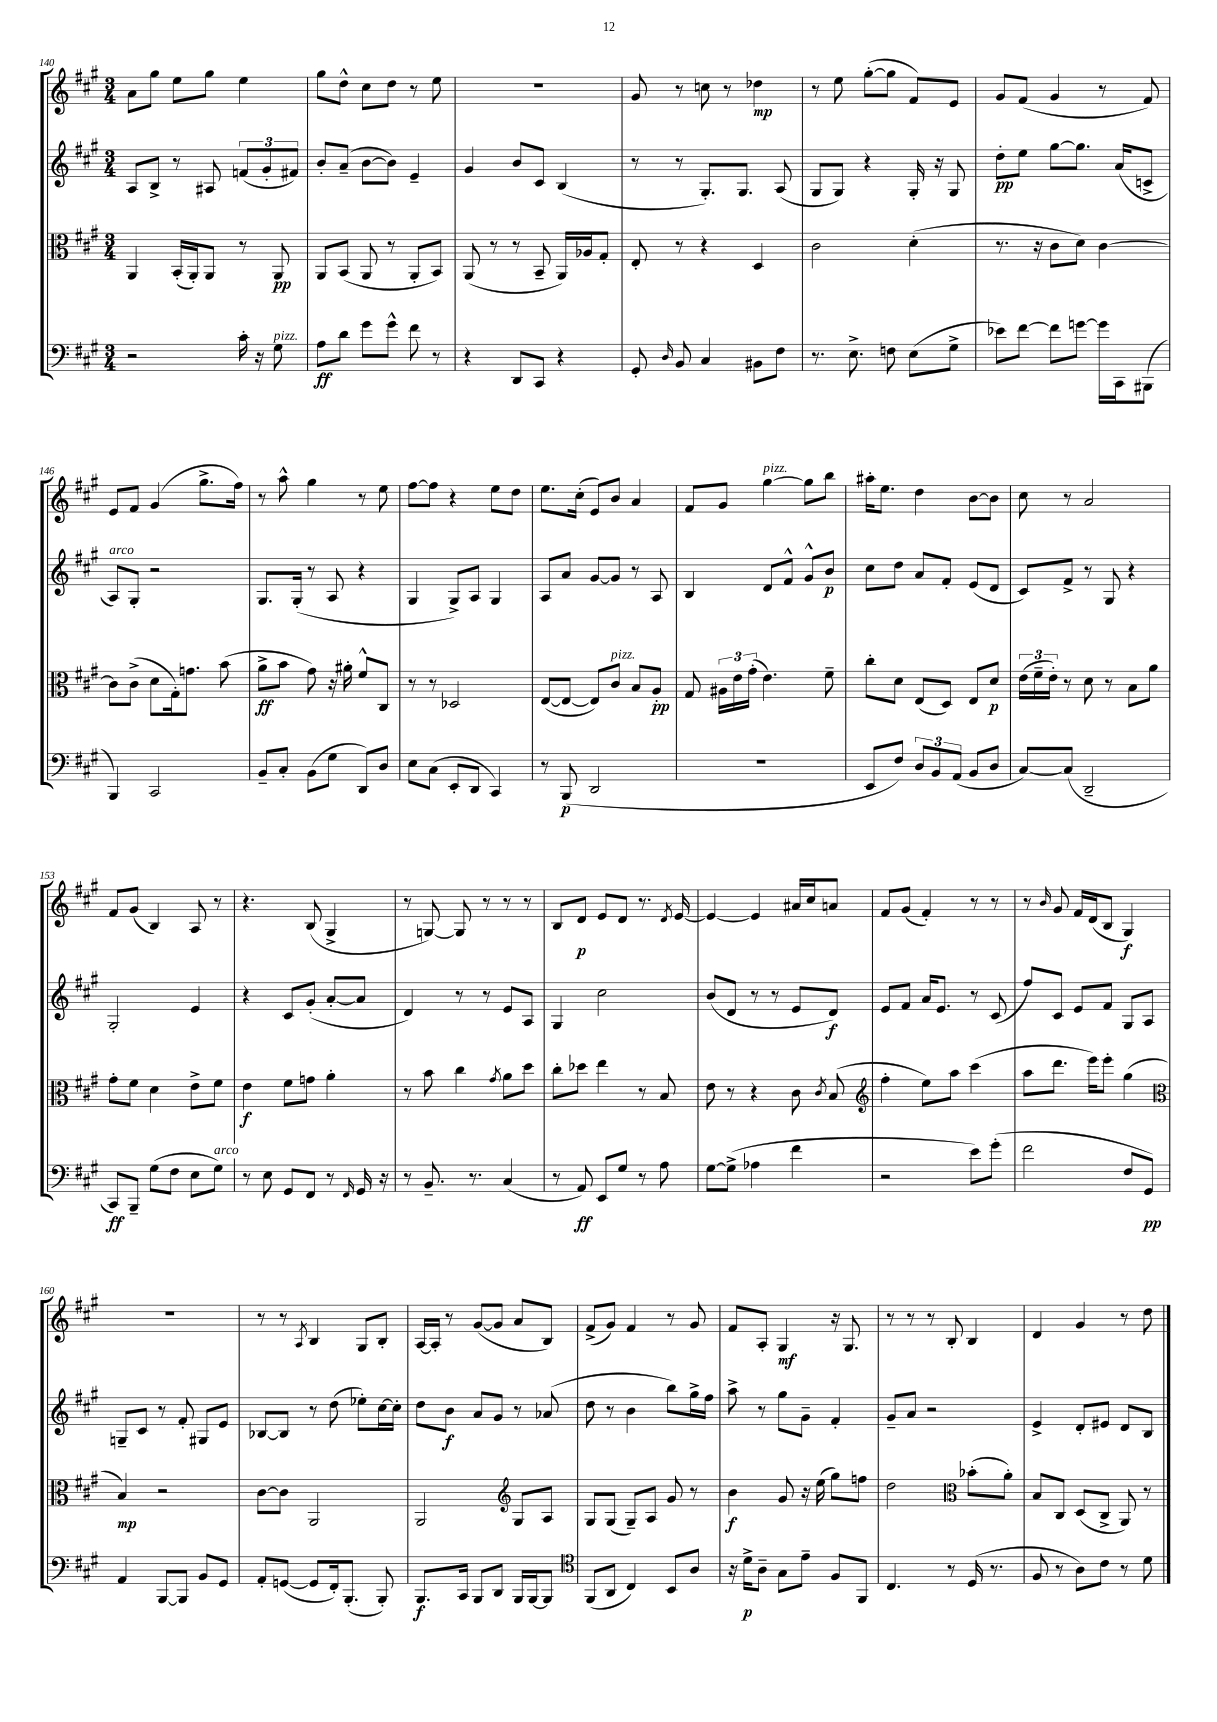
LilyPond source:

<<
\new StaffGroup <<
\new Staff = "s0" {
    \clef treble \key a \major \numericTimeSignature \time 3/4
    \autoBeamOff a'8[ gis''8] e''8[ gis''8] e''4 |
    gis''8[ d''8]-^ cis''8[ d''8] r8 e''8 |
    R2. |
    gis'8 r8 c''8 r8 des''4\mp |
    r8 e''8 gis''8[~-.( gis''8] fis'8[) e'8] |
    gis'8[ fis'8]( gis'4 r8 fis'8) |
    e'8[ fis'8] gis'4( gis''8.[-> fis''16]) |
    r8 a''8-^ gis''4 r8 e''8 |
    fis''8[~ fis''8] r4 e''8[ d''8] |
    e''8.[ cis''16]-.( e'8[) b'8] a'4 |
    fis'8[ gis'8] gis''4~^\markup { \italic "pizz." } gis''8[ b''8] |
    ais''16[-. e''8.] d''4 b'8[~ b'8] |
    cis''8 r8 a'2 |
    fis'8[ gis'8]( b4) a8 r8 |
    r4. b8( gis4-> |
    r8 g8~) g8 r8 r8 r8 |
    b8[ d'8]\p e'8[ d'8] r8. \acciaccatura { d'8 } e'16~ |
    e'4~ e'4 ais'16[ cis''16 a'8] |
    fis'8[ gis'8]( fis'4-.) r8 r8 |
    r8 \grace { b'16 } gis'8 fis'16[ d'16( b8] gis4\f) |
    R2. |
    r8 r8 \acciaccatura { a8 } b4 gis8[ b8]-. |
    a16[~ a16]-. r8 gis'8[~( gis'8] a'8[ b8]) |
    fis'8[->( gis'8]) fis'4 r8 gis'8 |
    fis'8[ a8]-. gis4\mf r16 gis8. |
    r8 r8 r8 b8-. b4 |
    d'4 gis'4 r8 d''8 \bar "|." |
}
\new Staff = "s1" {
    \clef treble \key a \major \numericTimeSignature \time 3/4
    \autoBeamOff a8[ b8]-> r8 ais8 \tuplet 3/2 { f'8[( gis'8-. fis'8]) } |
    b'8[-. a'8]--( b'8[~ b'8]) e'4-- |
    gis'4 b'8[ cis'8] b4( |
    r8 r8 gis8.[-.) gis8.] a8( |
    gis8[ gis8]) r4 gis16-. r16 gis8 |
    d''8[-.\pp e''8] gis''8[~ gis''8.] a'16[( c'8]-> |
    a8[^\markup { \italic "arco" }) gis8]-. r2 |
    gis8.[ gis16]-.( r8 a8 r4 |
    gis4 gis8[->) a8] gis4 |
    a8[ a'8] gis'8[~ gis'8] r8 a8 |
    b4 d'8[ fis'8]-^ gis'8[-^ b'8]\p |
    cis''8[ d''8] a'8[ fis'8]-. e'8[( d'8] |
    cis'8[) fis'8]-> r8 gis8 r4 |
    gis2-. e'4 |
    r4 cis'8[ gis'8]-.( a'8[~-. a'8] |
    d'4) r8 r8 e'8[ a8] |
    gis4 cis''2 |
    b'8[( d'8] r8 r8 e'8[ d'8]\f) |
    e'8[ fis'8] a'16[ e'8.] r8 cis'8( |
    fis''8[) cis'8] e'8[ fis'8] gis8[ a8] |
    g8[-- cis'8] r8 fis'8-. gis8[ e'8] |
    bes8[~ bes8] r8 d''8( ees''8[-.) cis''16~ cis''16]-. |
    d''8[ b'8]\f a'8[ gis'8] r8 aes'8( |
    d''8 r8 b'4 b''8[) gis''16-> fis''16] |
    a''8-> r8 gis''8[ gis'8]-- fis'4-. |
    gis'8[-- a'8] r2 |
    e'4-> d'8[-. eis'8] d'8[ b8] \bar "|." |
}
\new Staff = "s2" {
    \clef alto \key a \major \numericTimeSignature \time 3/4
    \autoBeamOff a,4 b,16[-.( a,16-.) a,8] r8 a,8\pp |
    a,8[ b,8]( a,8 r8 a,8[-. b,8]) |
    a,8( r8 r8 b,8-- a,16[) aes16 gis8]-. |
    e8-. r8 r4 d4 |
    cis'2 d'4-.( |
    r8. r16 cis'8[ d'8]) cis'4~ |
    cis'8[ cis'8]->( d'8[ gis16-.) g'8.] b'8( |
    a'8[->\ff b'8] gis'8) r16 ais'16-. fis'8[-^ cis8] |
    r8 r8 des2 |
    e8[~( e8]~ e8[) cis'8]^\markup { \italic "pizz." } b8[ a8]-.\pp |
    gis8 \tuplet 3/2 { ais16[ e'16 gis'16]-.( } e'4.) fis'8-- |
    cis''8[-. d'8] e8[( d8]) e8[ d'8]\p |
    \tuplet 3/2 { e'16[( fis'16-- e'16]-.) } r8 d'8 r8 b8[ a'8] |
    gis'8[-. fis'8] d'4 e'8[-> fis'8] |
    e'4\f fis'8[ g'8] a'4-. |
    r8 b'8 cis''4 \acciaccatura { gis'8 } a'8[ d''8] |
    cis''8[-. des''8] e''4 r8 b8 |
    e'8 r8 r4 cis'8 \acciaccatura { cis'8 } b8( |
    \clef treble fis''4-. e''8[) a''8] cis'''4( |
    a''8[ d'''8.] e'''16[) e'''8]-. gis''4( |
    \clef alto b4\mp) r2 |
    cis'8[~ cis'8] a,2 |
    a,2 \clef treble gis8[ a8] |
    gis8[ gis8]( gis8[--) a8] gis'8 r8 |
    b'4\f gis'8 r16 e''16( gis''8[) f''8] |
    d''2 \clef alto bes'8[-.( a'8]-.) |
    b8[ cis8] d8[( cis8]-> a,8) r8 \bar "|." |
}
\new Staff = "s3" {
    \clef bass \key a \major \numericTimeSignature \time 3/4
    \autoBeamOff r2 cis'16-. r16 gis8^\markup { \italic "pizz." } |
    a8[\ff d'8] gis'8[ gis'8]-^ fis'8 r8 |
    r4 d,8[ cis,8] r4 |
    gis,8-. \grace { d16 } b,8 cis4 bis,8[ fis8] |
    r8. e8.-> f8 e8[( gis8]-> |
    ees'8[) fis'8]~ fis'8[ g'8]~ g'16[ cis,16 bis,,8]( |
    b,,4) cis,2 |
    b,8[-- cis8]-. b,8[( gis8] d,8[) d8] |
    e8[ cis8]( e,8[-. d,8] cis,4) |
    r8 b,,8\p( d,2 |
    R2. |
    e,8[ fis8]) \tuplet 3/2 { d8[ b,8 a,8]( } b,8[ d8] |
    cis8[~) cis8]( d,2-- |
    cis,8[\ff) b,,8]-- gis8[( fis8] e8[ gis8]^\markup { \italic "arco" }) |
    r8 e8 gis,8[ fis,8] r8 \grace { fis,16 } gis,16 r16 |
    r8 b,8.-- r8. cis4( |
    r8 a,8\ff) e,8[ gis8] r8 a8 |
    gis8[~ gis8]->( aes4 fis'4 |
    r2 e'8[) gis'8]-.( |
    fis'2 fis8[ gis,8]\pp) |
    a,4 b,,8[~ b,,8] b,8[ gis,8] |
    a,8[-. g,8]~( g,8[ fis,16-.) b,,8.]-.( b,,8-.) |
    b,,8.[\f cis,16] b,,8[ d,8] b,,16[ b,,16~ b,,8] |
    \clef tenor fis,8[( a,8] cis4) b,8[ a8] |
    r16 d'16[->\p a8]-- gis8[ e'8]-- fis8[ fis,8] |
    cis4. r8 d16( r8. |
    fis8 r8 a8[) cis'8] r8 d'8 \bar "|." |
}
>>
>>
\layout { \context { \Score currentBarNumber = #140 } }
